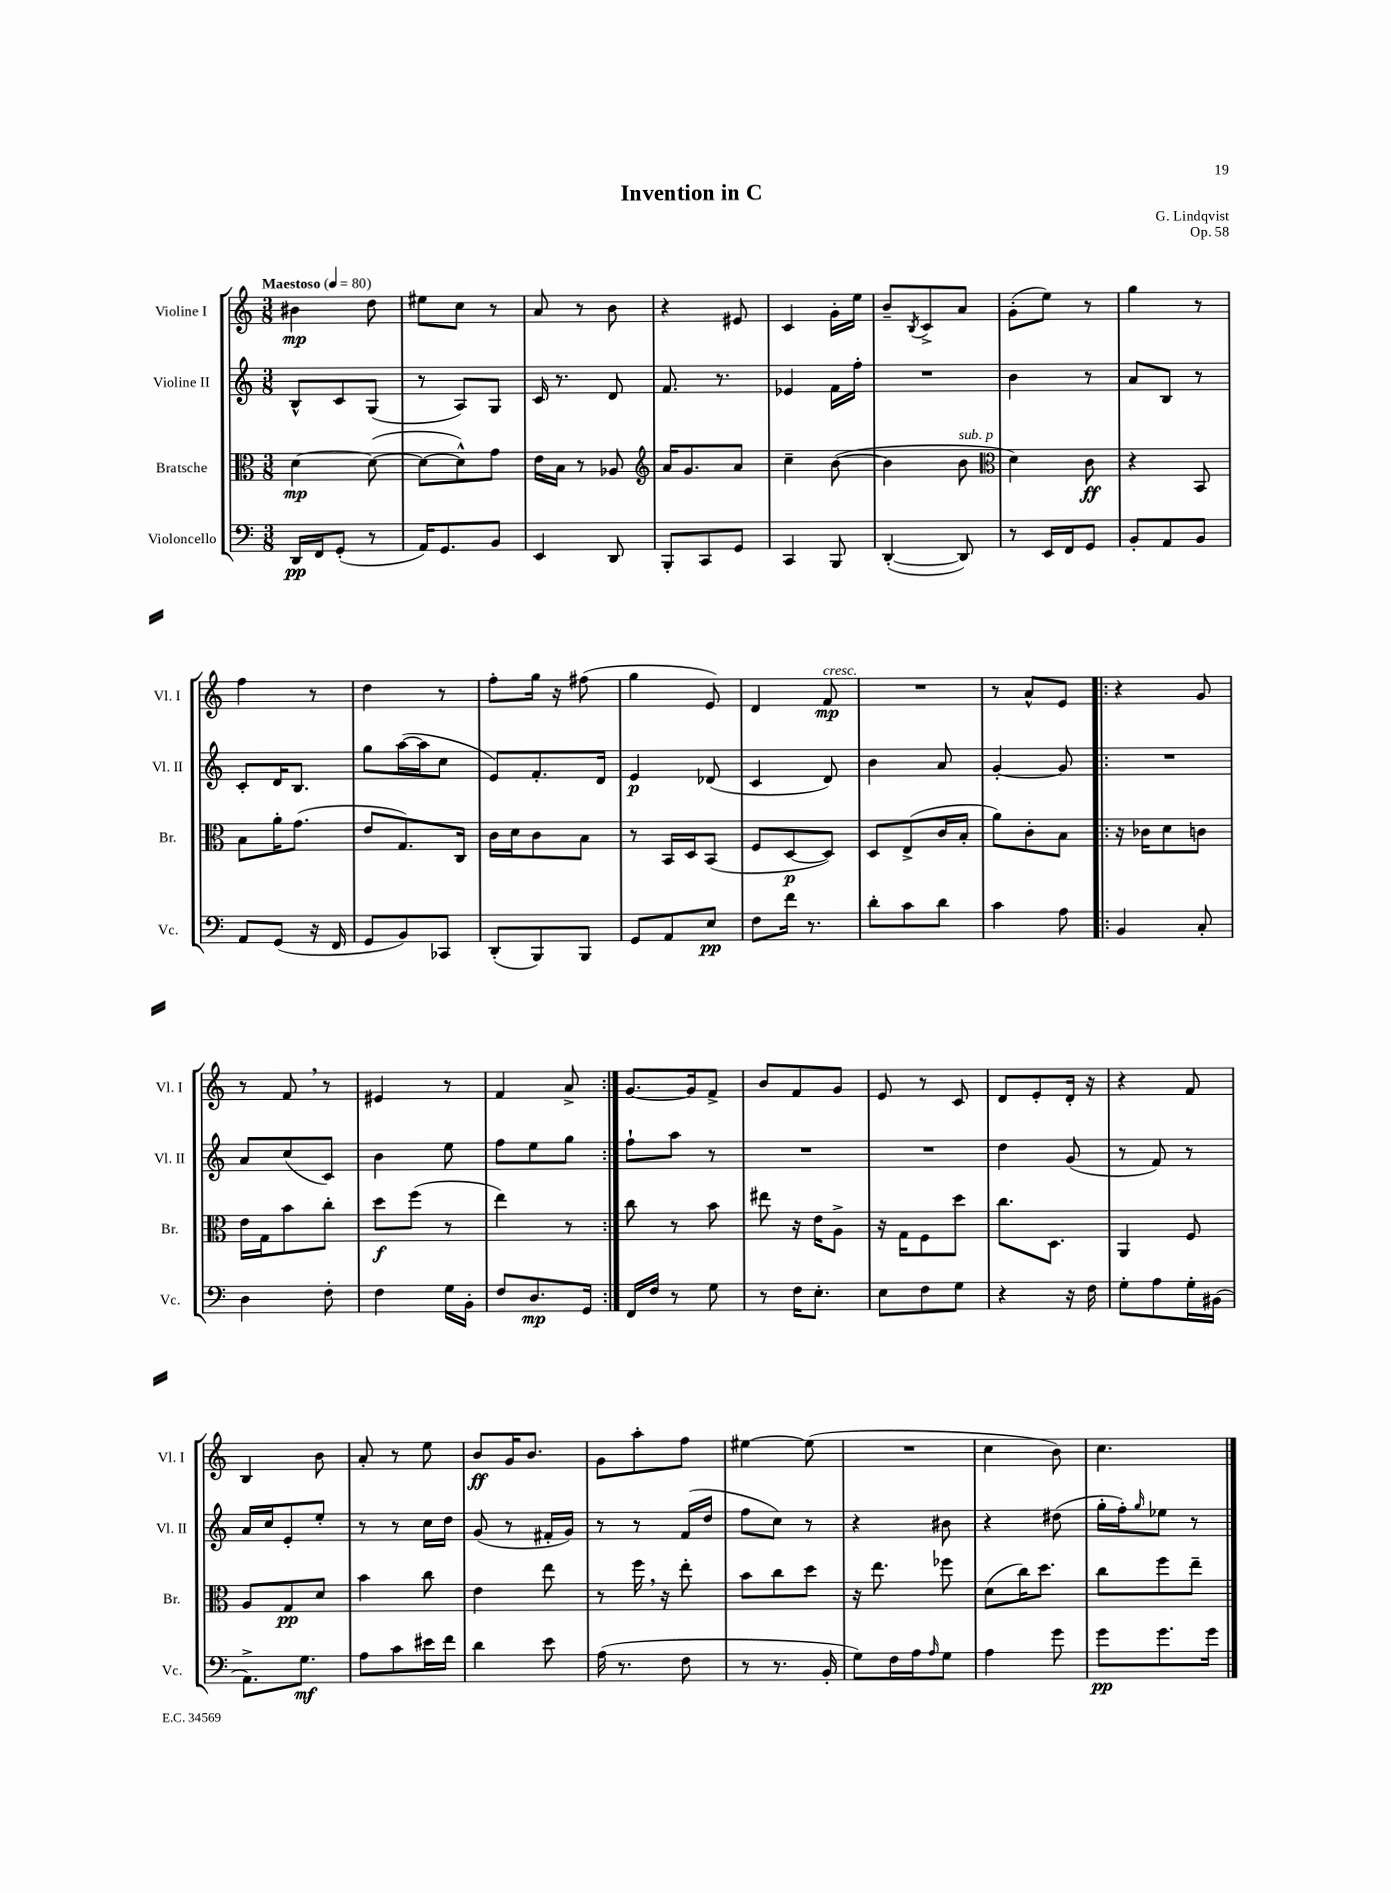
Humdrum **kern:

**kern	**dynam	**kern	**dynam	**kern	**dynam	**kern	**dynam
*part4	*part4	*part3	*part3	*part2	*part2	*part1	*part1
*staff4	*staff4	*staff3	*staff3	*staff2	*staff2	*staff1	*staff1
*I"Violoncello	*	*I"Bratsche	*	*I"Violine II	*	*I"Violine I	*
*I'Vc.	*	*I'Br.	*	*I'Vl. II	*	*I'Vl. I	*
*clefF4	*	*clefC3	*	*clefG2	*	*clefG2	*
*k[]	*	*k[]	*	*k[]	*	*k[]	*
*M3/8	*	*M3/8	*	*M3/8	*	*M3/8	*
*MM80	*	*MM80	*	*MM80	*	*MM80	*
=1	=1	=1	=1	=1	=1	=1	=1
!	!	!	!	!	!	!LO:TX:a:B:t=Maestoso	!
16DD/LL	pp	[4d\	mp	8B^^/L	.	4b#X\	mp
16FF/J	.	.	.	.	.	.	.
(8GG'/J	.	.	.	8c/	.	.	.
8r	.	(8d\_	.	(8G/J	.	8dd\	.
=2	=2	=2	=2	=2	=2	=2	=2
16AA/KL)	.	8d\L_	.	8r	.	8ee#X\L	.
8.GG/	.	.	.	.	.	.	.
.	.	8d^^\])	.	8A/L)	.	8cc\J	.
8BB/J	.	8g\J	.	8G/J	.	8r	.
=3	=3	=3	=3	=3	=3	=3	=3
4EE/	.	16e\LL	.	16c/	.	8a/	.
.	.	16B\JJ	.	8.r	.	.	.
.	.	8r	.	.	.	8r	.
8DD/	.	8A-X/	.	8d/	.	8b\	.
=4	=4	=4	=4	=4	=4	=4	=4
*	*	*clefG2	*	*	*	*	*
8BBB'/L	.	16a/KL	.	8.f/	.	4r	.
.	.	8.g/	.	.	.	.	.
8CC/	.	.	.	.	.	.	.
.	.	.	.	8.r	.	.	.
8GG/J	.	8a/J	.	.	.	8e#X/	.
=5	=5	=5	=5	=5	=5	=5	=5
4CC/	.	4cc~\	.	4e-X/	.	4c/	.
8BBB/	.	([8b\	.	16f\LL	.	16g'\LL	.
.	.	.	.	16ff'\JJ	.	16ee\JJ	.
=6	=6	=6	=6	=6	=6	=6	=6
([4DD'/	.	4b\]	.	4.r	.	8b~/L	.
.	.	.	.	.	.	8qB/	.
.	.	.	.	.	.	8c^/	.
!	!	!LO:TX:a:i:t=sub. p	!	!	!	!	!
8DD/])	.	8b\	.	.	.	8a/J	.
=7	=7	=7	=7	=7	=7	=7	=7
*	*	*clefC3	*	*	*	*	*
8r	.	4d\)	.	4b\	.	(8g'\L	.
16EE/LL	.	.	.	.	.	8ee\J)	.
16FF/J	.	.	.	.	.	.	.
8GG/J	.	8c\	ff	8r	.	8r	.
=8	=8	=8	=8	=8	=8	=8	=8
8BB'/L	.	4r	.	8a/L	.	4gg\	.
8AA/	.	.	.	8B/J	.	.	.
8BB/J	.	8BB/	.	8r	.	8r	.
!!LO:LB:g=z
=9	=9	=9	=9	=9	=9	=9	=9
8AA/L	.	8B\L	.	8c'/L	.	4ff\	.
(8GG/J	.	16a'\K	.	16d/K	.	.	.
.	.	(8.g\J	.	8.B/J	.	.	.
16r	.	.	.	.	.	8r	.
16FF/	.	.	.	.	.	.	.
=10	=10	=10	=10	=10	=10	=10	=10
8GG/L	.	8e/L	.	8gg\L	.	4dd\	.
8BB/)	.	8.G/)	.	([16aa\L	.	.	.
.	.	.	.	16aa\J]	.	.	.
8CC-X/J	.	.	.	8cc\J	.	8r	.
.	.	16C/Jk	.	.	.	.	.
=11	=11	=11	=11	=11	=11	=11	=11
(8DD'/L	.	16c\LL	.	8e/L)	.	8ff'\L	.
.	.	16d\J	.	.	.	.	.
8BBB/)	.	8c\	.	8.f'/	.	16gg\Jk	.
.	.	.	.	.	.	16r	.
8BBB/J	.	8B\J	.	.	.	(8ff#X\	.
.	.	.	.	16d/Jk	.	.	.
=12	=12	=12	=12	=12	=12	=12	=12
8GG/L	.	8r	.	4e/	p	4gg\	.
8AA/	.	16BB/LL	.	.	.	.	.
.	.	16D/J	.	.	.	.	.
8E/J	pp	(8BB/J	.	(8d-X/	.	8e/)	.
=13	=13	=13	=13	=13	=13	=13	=13
8F\L	.	8F/L	.	4c/	.	4d/	.
16f\Jk	.	[8D/	p	.	.	.	.
8.r	.	.	.	.	.	.	.
!	!	!	!	!	!	!LO:TX:a:i:t=cresc.	!
.	.	8D/J])	.	8d/)	.	8f/	mp
=14	=14	=14	=14	=14	=14	=14	=14
8d'\L	.	8D/L	.	4b\	.	4.r	.
8c\	.	(8E^/	.	.	.	.	.
8d\J	.	16c/L	.	8a/	.	.	.
.	.	16B'/JJ	.	.	.	.	.
=15	=15	=15	=15	=15	=15	=15	=15
4c\	.	8a\L)	.	[4g'/	.	8r	.
.	.	8c'\	.	.	.	8a^^/L	.
8A\	.	8B\J	.	8g/]	.	8e/J	.
=16!|:	=16!|:	=16!|:	=16!|:	=16!|:	=16!|:	=16!|:	=16!|:
4BB/	.	16r	.	4.r	.	4r	.
.	.	16c-X\KL	.	.	.	.	.
.	.	8d\	.	.	.	.	.
8C'/	.	8cn\J	.	.	.	8g/	.
!!LO:LB:g=z
=17	=17	=17	=17	=17	=17	=17	=17
4D\	.	16e\LL	.	8a/L	.	8r	.
.	.	16G\J	.	.	.	.	.
.	.	8b\	.	(8cc/	.	8f,/	.
8F'\	.	8cc'\J	.	8c/J)	.	8r	.
=18	=18	=18	=18	=18	=18	=18	=18
4F\	.	8dd\L	f	4b\	.	4e#X/	.
.	.	(8ff\J	.	.	.	.	.
16G\LL	.	8r	.	8ee\	.	8r	.
16BB'\JJ	.	.	.	.	.	.	.
=19	=19	=19	=19	=19	=19	=19	=19
8F/L	.	4ee\)	.	8ff\L	.	4f/	.
8.D/	mp	.	.	8ee\	.	.	.
.	.	8r	.	8gg\J	.	8a^/	.
16GG/Jk	.	.	.	.	.	.	.
=20:|!	=20:|!	=20:|!	=20:|!	=20:|!	=20:|!	=20:|!	=20:|!
16FF/LL	.	8cc\	.	8ff`\L	.	[8.g/L	.
16F/JJ	.	.	.	.	.	.	.
8r	.	8r	.	8aa\J	.	.	.
.	.	.	.	.	.	16g/k]	.
8G\	.	8b\	.	8r	.	8f^/J	.
=21	=21	=21	=21	=21	=21	=21	=21
8r	.	8ee#X\	.	4.r	.	8b/L	.
16F\KL	.	16r	.	.	.	8f/	.
8.E'\J	.	16e\KL	.	.	.	.	.
.	.	8A^\J	.	.	.	8g/J	.
=22	=22	=22	=22	=22	=22	=22	=22
8E\L	.	16r	.	4.r	.	8e/	.
.	.	16G\KL	.	.	.	.	.
8F\	.	8F\	.	.	.	8r	.
8G\J	.	8dd\J	.	.	.	8c/	.
=23	=23	=23	=23	=23	=23	=23	=23
4r	.	8.cc\L	.	4dd\	.	8d/L	.
.	.	.	.	.	.	8e'/	.
.	.	8.D\J	.	.	.	.	.
16r	.	.	.	(8g/	.	16d'/Jk	.
16F\	.	.	.	.	.	16r	.
=24	=24	=24	=24	=24	=24	=24	=24
8G'\L	.	4AA/	.	8r	.	4r	.
8A\	.	.	.	8f/)	.	.	.
16G'\L	.	8F/	.	8r	.	8f/	.
(16BB#X\JJ	.	.	.	.	.	.	.
!!LO:LB:g=z
=25	=25	=25	=25	=25	=25	=25	=25
8.AA^\L)	.	8A/L	.	16a/LL	.	4B/	.
.	.	.	.	16cc/J	.	.	.
.	.	8G/	pp	8e'/	.	.	.
8.G\J	mf	.	.	.	.	.	.
.	.	8d/J	.	8ee'/J	.	8b\	.
=26	=26	=26	=26	=26	=26	=26	=26
8A\L	.	4b\	.	8r	.	8a'/	.
8c\	.	.	.	8r	.	8r	.
16e#X\L	.	8cc\	.	16cc\LL	.	8ee\	.
16f\JJ	.	.	.	16dd\JJ	.	.	.
=27	=27	=27	=27	=27	=27	=27	=27
4d\	.	4e\	.	(8g/	.	8b/L	ff
.	.	.	.	8r	.	16g/K	.
.	.	.	.	.	.	8.b/J	.
8e\	.	8ee\	.	16f#X'/LL	.	.	.
.	.	.	.	16g/JJ)	.	.	.
=28	=28	=28	=28	=28	=28	=28	=28
(16A\	.	8r	.	8r	.	8g\L	.
8.r	.	.	.	.	.	.	.
.	.	16ff,\	.	8r	.	8aa'\	.
.	.	16r	.	.	.	.	.
8F\	.	8ee'\	.	(16f/LL	.	8ff\J	.
.	.	.	.	16dd/JJ	.	.	.
=29	=29	=29	=29	=29	=29	=29	=29
8r	.	8b\L	.	8ff\L	.	[4ee#X\	.
8.r	.	8cc\	.	8cc\J)	.	.	.
.	.	8dd\J	.	8r	.	(8ee#\]	.
16BB'/	.	.	.	.	.	.	.
=30	=30	=30	=30	=30	=30	=30	=30
8G\L)	.	16r	.	4r	.	4.r	.
.	.	8.ee\	.	.	.	.	.
16F\L	.	.	.	.	.	.	.
16A\J	.	.	.	.	.	.	.
16qqA/	.	.	.	.	.	.	.
8G\J	.	8ff-X\	.	8b#X\	.	.	.
=31	=31	=31	=31	=31	=31	=31	=31
4A\	.	(8d\L	.	4r	.	4cc\	.
.	.	16cc\K)	.	.	.	.	.
.	.	8.dd\J	.	.	.	.	.
8g\	.	.	.	(8dd#X\	.	8b\)	.
=32	=32	=32	=32	=32	=32	=32	=32
8g\L	pp	8cc\L	.	16gg'\LL	.	4.cc\	.
.	.	.	.	16ff'\J)	.	.	.
.	.	.	.	16qqgg/	.	.	.
8.g\	.	8ff\	.	8ee-X\J	.	.	.
.	.	8ee~\J	.	8r	.	.	.
16g\Jk	.	.	.	.	.	.	.
==	==	==	==	==	==	==	==
*-	*-	*-	*-	*-	*-	*-	*-
